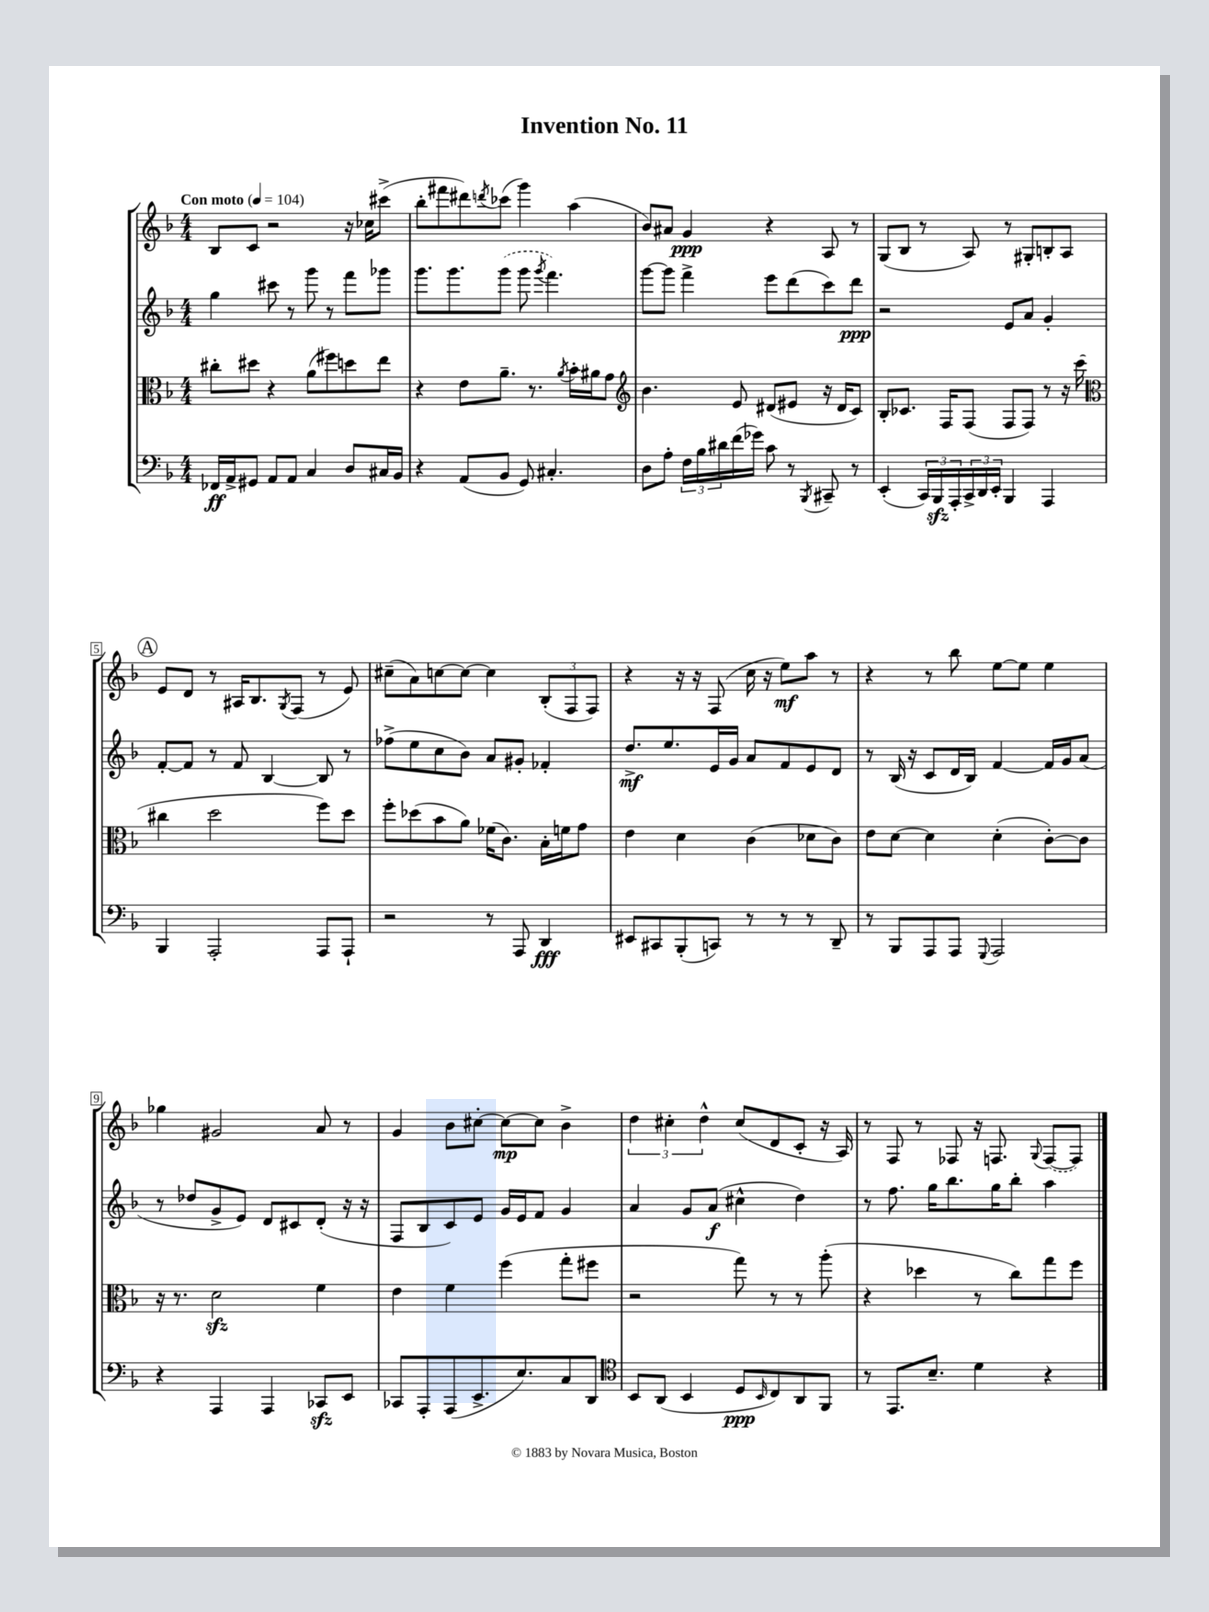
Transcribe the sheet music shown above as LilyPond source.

\header { title = "Invention No. 11" }
<<
\new StaffGroup <<
\new Staff = "s0" {
    \clef treble \key f \major \numericTimeSignature \time 4/4 \tempo "Con moto" 4 = 104
    bes8 c'8 r2 r16 ces''16 cis'''8->( |
    bes''8-. fis'''8 dis'''8) \acciaccatura { d'''8 } ces'''8( g'''4) a''4( |
    bes'8) ais'8 g'4\ppp r4 a8 r8 |
    g8( bes8 r8 a8) r8 gis8-. b8-. a8 |
    \mark \markup { \circle "A" } e'8 d'8 r8 ais16 bes8. \acciaccatura { g8 } f8( r8 e'8) |
    cis''8--( a'8) c''8~ c''8~ c''4 \tuplet 3/2 { bes8-.( f8 f8) } |
    r4 r16 r16 f8( c''16 r16 e''8\mf) a''8 r8 |
    r4 r8 bes''8 e''8~ e''8 e''4 |
    ges''4 gis'2 a'8 r8 |
    g'4 bes'8 cis''8~-. cis''8~\mp cis''8 bes'4-> |
    \tuplet 3/2 { d''4 cis''4-. d''4-^ } cis''8( d'8 c'8-. r16 a16) |
    r8 f8 r8 fes8 r16 f8. \appoggiatura { g8 } \once \slurDashed f8~( f8) \bar "|." |
}
\new Staff = "s1" {
    \clef treble \key f \major \numericTimeSignature \time 4/4
    g''4 cis'''8 r8 g'''8 r8 f'''8 ges'''8 |
    g'''8. g'''8. \once \slurDashed g'''8( g'''8 \acciaccatura { g'''8 } f'''4.) |
    g'''8~ g'''8 f'''4-> e'''8 d'''8( c'''8) d'''8\ppp |
    r2 e'8 a'8 g'4-. |
    \mark \markup { \circle "A" } f'8~-. f'8 r8 f'8 bes4~ bes8 r8 |
    fes''8->( e''8 c''8 bes'8) a'8 gis'8-. fes'4-. |
    d''8.->\mf e''8. e'16 g'16 a'8 f'8 e'8 d'8 |
    r8 bes16( r16 c'8 d'16 bes16) f'4~ f'16 g'16 a'8( |
    r8 des''8 g'8-> e'8) d'8 cis'8 d'8-.( r16 r16 |
    f8 bes8 c'8) e'8 g'16 e'16 f'8 g'4 |
    a'4 g'8 a'8\f( cis''4-^ d''4) |
    r8 f''8. g''16 bes''8. g''16 bes''8-. a''4 \bar "|." |
}
\new Staff = "s2" {
    \clef alto \key f \major \numericTimeSignature \time 4/4
    cis''8-. dis''8 r4 a'8( fis''8) d''8 e''8 |
    r4 e'8 a'8.-- r8. \acciaccatura { a'8 } bes'16-. ais'16 g'8 |
    \clef treble bes'4. e'8 dis'8( eis'8 r16 dis'16 c'8) |
    bes8-. ces'8. f16 f8( f8 f8) r8 r16 c'''16( |
    \mark \markup { \circle "A" } \clef alto cis''4 d''2 f''8) d''8 |
    f''8-. des''8( bes'8 a'8) fes'16( c'8.) bes16-. f'16 g'8 |
    e'4 d'4 c'4( des'8 c'8) |
    e'8 d'8~ d'4 d'4-.( c'8~-.) c'8 |
    r16 r8. d'2\sfz f'4 |
    e'4 f'4 f''4( g''8-. fis''8 |
    r2 g''8) r8 r8 a''8-.( |
    r4 des''4 r8 c''8) g''8 f''8 \bar "|." |
}
\new Staff = "s3" {
    \clef bass \key f \major \numericTimeSignature \time 4/4
    fes,16\ff a,16-> gis,8 a,8 a,8 c4 d8 cis16 bes,16 |
    r4 a,8( bes,8 g,8) cis4.-. |
    d8 a8-. \tuplet 3/2 { f16 bes16 dis'16 } f'16( ges'16) c'8 r8 \acciaccatura { bes,,8 } cis,8-- r8 |
    e,4-.( \tuplet 3/2 { c,16) bes,,16\sfz a,,16-. } \tuplet 3/2 { c,16-> d,16 e,16-. } bes,,4 a,,4 |
    \mark \markup { \circle "A" } bes,,4 a,,2-. a,,8 a,,8-! |
    r2 r8 a,,8 d,4\fff |
    eis,8 cis,8 bes,,8-.( c,8) r8 r8 r8 d,8-- |
    r8 bes,,8 a,,8 a,,8 \appoggiatura { g,,8 } a,,2 |
    r4 a,,4 a,,4 ces,8\sfz e,8 |
    ces,8 a,,8-. a,,8( e,8.-> e8.) c8 d,8 |
    \clef tenor bes,8 a,8( bes,4 d8\ppp \grace { bes,16 } c8) a,8 f,8 |
    r8 e,8. bes8.-- d'4 r4 \bar "|." |
}
>>
>>
\layout { \context { \Score \override BarNumber.stencil = #(make-stencil-boxer 0.1 0.3 ly:text-interface::print) } }
